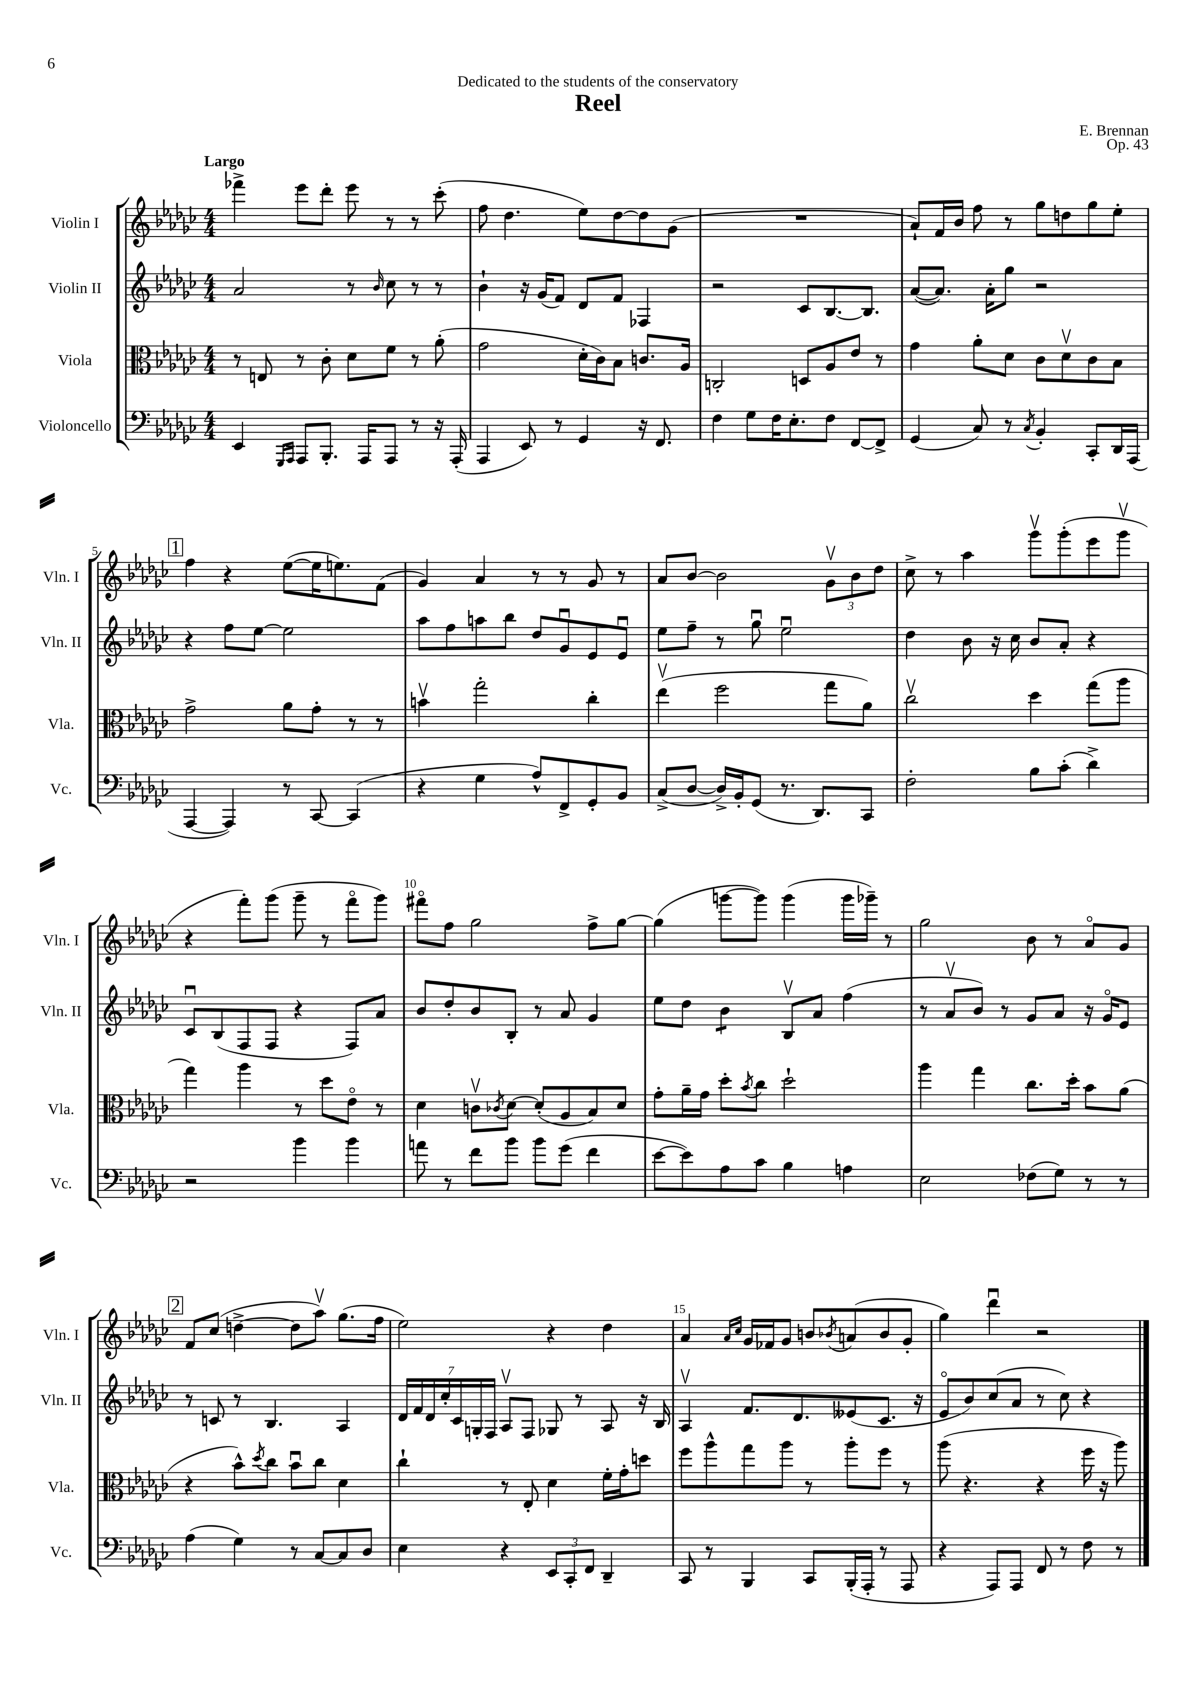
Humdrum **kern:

**kern	**kern	**kern	**kern
*staff4	*staff3	*staff2	*staff1
*clefF4	*clefC3	*clefG2	*clefG2
*k[b-e-a-d-g-c-]	*k[b-e-a-d-g-c-]	*k[b-e-a-d-g-c-]	*k[b-e-a-d-g-c-]
*M4/4	*M4/4	*M4/4	*M4/4
4EE-/	8r	2a-/	4fff-^\
.	8E/	.	.
16qqGGG-/LL	.	.	.
16qqAAA-/JJ	.	.	.
8AAA-/L	8r	.	8eee-\L
8.BBB-'/J	8c-'\	.	8ddd-'\J
.	8d-\L	8r	8eee-\
16AAA-/LK	.	.	.
.	.	16qqb-/	.
8AAA-/J	8f\J	8cc-\	8r
8r	8r	8r	8r
16r	(8a-'\	8r	(8ccc-'\
(16AAA-'/	.	.	.
=	=	=	=
4AAA-/	2g-\	4b-`\	8ff\
.	.	.	4.dd-\
8EE-/)	.	16r	.
.	.	(16g-/LK	.
8r	.	8f/J)	.
4GG-/	16d-'\LL	8d-/L	8ee-\L)
.	16c-\J)	.	.
.	8B-\J	8f/J	[8dd-\
16r	8.c/L	4F-/	8dd-\]
8.FF/	.	.	.
.	.	.	(8g-\J
.	16A-/Jk	.	.
=	=	=	=
4F\	2C'/	2r	1r
8G-\L	.	.	.
16F\K	.	.	.
8.E-'\	.	.	.
.	8D/L	8c-/L	.
8F\J	8A-/	[8.B-/	.
[8FF/L	8e-/J	.	.
.	.	8.B-/]J	.
8FF^/]J	8r	.	.
=	=	=	=
(4GG-/	4g-\	([8a-/L	8a-`/L)
.	.	8.a-/]J)	16f/L
.	.	.	16b-/JJ
8C-/)	8a-'\L	.	8ff\
.	.	16a-'\LK	.
8r	8d-\J	8gg-\J	8r
8qC-/	.	.	.
4BB-'/	8c-\L	2r	8gg-\L
.	8d-v\	.	8dd\
8CC-'/L	8c-\	.	8gg-\
16DD-/L	8B-\J	.	8ee-'\J
(16AAA-/JJ	.	.	.
=	=	=	=
[4AAA-/	2g-^\	4r	4ff\
4AAA-/])	.	8ff\L	4r
.	.	[8ee-\J	.
8r	8a-\L	2ee-\]	([8ee-\L
[8CC-/	8g-'\J	.	16ee-\]K
.	.	.	8.ee\)
(4CC-/]	8r	.	.
.	8r	.	(8f\J
=	=	=	=
4r	4bv\	8aa-\L	4g-/)
.	.	8ff\	.
4G-\	2gg-'\	8aa\	4a-/
.	.	8bb-\J	.
8A-^^/L)	.	8dd-/L	8r
8FF^/	.	8g-u/	8r
8GG-'/	4cc-'\	8e-/	8g-/
8BB-/J	.	8e-u/J	8r
=	=	=	=
(8C-^/L	(4ee-v\	8ee-\L	8a-/L
[8D-/J	.	8ff~\J	[8b-/J
16D-^/]LL)	2ff\	8r	2b-\]
16BB-'/J	.	.	.
(8GG-/J	.	8gg-u\	.
8.r	.	2ee-u\	.
8.DD-/L)	.	.	.
.	8gg-\L	.	12g-v\L
.	.	.	12b-\
8CC-/J	8a-\J)	.	.
.	.	.	12dd-\J
=	=	=	=
2F'\	2cc-v\	4dd-\	8cc-^\
.	.	.	8r
.	.	8b-\	4aa-\
.	.	16r	.
.	.	16cc-\	.
8B-\L	4dd-\	8b-/L	8ggg-v\L
(8c-'\J	.	8a-'/J	(8ggg-'\
4d-^\)	(8gg-\L	4r	8eee-\
.	8aa-\J	.	8ggg-v\J
=	=	=	=
2r	4gg-\)	8c-u/L	4r
.	.	(8B-/	.
.	4aa-\	8F/	8fff'\L)
.	.	8F/J	(8ggg-\J
4b-\	8r	4r	8ggg-~\
.	8dd-\L	.	8r
4b-\	8e-o\J	8F/L)	8fffo\L
.	8r	8a-/J	8ggg-\J)
=	=	=	=
8a\	4d-\	8b-/L	8fff#o\L
8r	.	8dd-'/	8ff\J
8f\L	8cv\L	8b-/	2gg-\
.	8qc-/	.	.
8b-\J	[8d-\J	8B-'/J	.
8b-\L	(8d-'/]L	8r	.
(8g-\J	8A-/	8a-/	.
4f\	8B-/)	4g-/	8ff^\L
.	8d-/J	.	[8gg-\J
=	=	=	=
[8e-\L	8g-'\L	8ee-\L	(4gg-\]
8e-\])	16a-~\L	8dd-\J	.
.	16g-\JJ	.	.
8A-\	8dd-'\L	4b-\	[8ggg\L
.	8qb-/	.	.
8c-\J	8cc-\J	.	8ggg\]J)
4B-\	2dd-`\	8B-v/L	(4ggg\
.	.	8a-/J	.
4A\	.	(4ff\	16ggg\LL
.	.	.	16ggg-~\JJ)
.	.	.	8r
=	=	=	=
2E-\	4aa-\	8r	2gg-\
.	.	8a-v/L	.
.	4gg-\	8b-/J)	.
.	.	8r	.
(8F-\L	8.cc-\L	8g-/L	8b-\
8G-\J)	.	8a-/J	8r
.	16dd-'\Jk	.	.
8r	8b-\L	16r	8a-o/L
.	.	16g-o/LK	.
8r	(8a-\J	8e-/J	8g-/J
=	=	=	=
(4A-\	4r	8r	8f/L
.	.	8c/	(8cc-/J
4G-\)	8b-^^\L)	8r	[4dd^\
.	8qdd-/	.	.
.	8cc-\J	4.B-/	.
8r	8b-u\L	.	8dd\]L
[8C-/L	8cc-\J	.	8aa-v\J)
8C-/]	4d-\	4A-/	(8.gg-\L
8D-/J	.	.	.
.	.	.	16ff\Jk
=	=	=	=
4E-\	4cc-`\	28d-/LL	2ee-\)
.	.	28f/	.
.	.	28d-/	.
.	.	28cc-'/	.
.	.	28c-/	.
.	.	28G'/	.
.	.	28F/JJ	.
4r	8r	8A-v/L	.
.	8E-'/	8F/J	.
12EE-/L	4d-\	8G-/	4r
12CC-'/	.	.	.
.	.	8r	.
12FF/J	.	.	.
4DD-~/	16f'\LL	8A-/	4dd-\
.	16g-'\J	.	.
.	8dd\J	16r	.
.	.	16B-/	.
=	=	=	=
8CC-/	8ff\L	4A-v/	4a-/
8r	8aa-^^\	.	.
.	.	.	16qqa-/LL
.	.	.	16qqcc-/JJ
4BBB-/	8gg-\	8.f/L	16g-/LL
.	.	.	16f-/J
.	8aa-\J	.	8g-/J
.	.	8.d-/	.
8CC-/L	8r	.	8b/L
.	.	.	8qb-/
(16BBB-'/L	8aa-'\L	(8e--/	(8a/
16AAA-'/JJ	.	.	.
8r	8ff\J	8.c-/J	8b-/
8AAA-/	8r	.	8g-'/J
.	.	16r	.
=	=	=	=
4r	(8aa-\	8e-o/L	4gg-\)
.	4.r	8b-/)	.
8AAA-/L)	.	(8cc-/	4ddd-u\
8AAA-/J	.	8a-/J	.
8FF/	4r	8r	2r
8r	.	8cc-\)	.
8F\	16ff\	4r	.
.	16r	.	.
8r	8aa-\)	.	.
==	==	==	==
*-	*-	*-	*-
